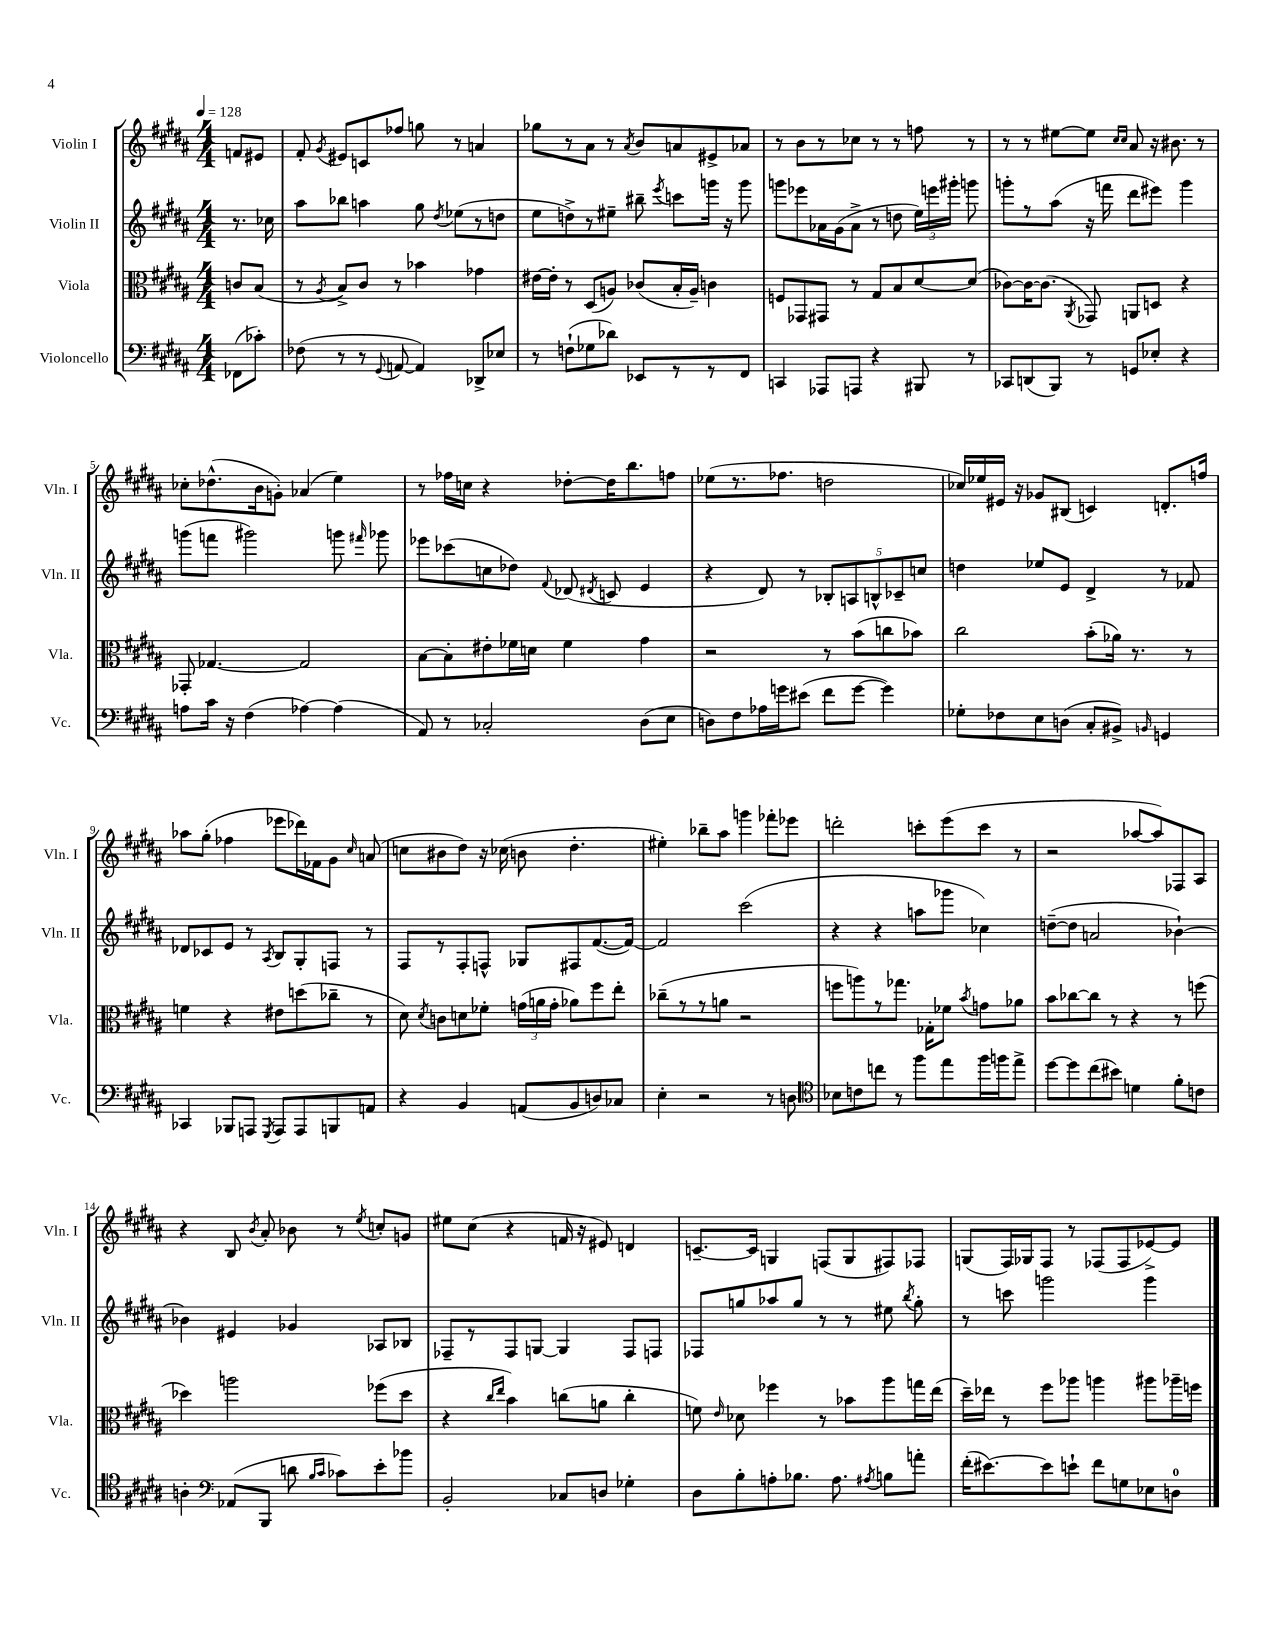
<<
\new StaffGroup <<
\new Staff = "s0" \with { instrumentName = "Violin I" shortInstrumentName = "Vln. I" } {
    \clef treble \key b \major \numericTimeSignature \time 4/4 \partial 4 \tempo 4 = 128
    \autoBeamOff f'8[ eis'8] |
    fis'8-. \acciaccatura { gis'8 } eis'8[ c'8 fes''8] g''8 r8 a'4 |
    ges''8[ r8 ais'8] r8 \acciaccatura { ais'8 } b'8[ a'8 eis'8-> aes'8] |
    r8 b'8[ r8 ces''8] r8 r8 f''8 r8 |
    r8 r8 eis''8[~ eis''8] \grace { cis''16[ cis''16] } ais'8 r16 bis'8. r8 |
    ces''8[-. des''8.-^( b'16 g'8]-.) aes'4( e''4) |
    r8 fes''16[ c''16] r4 des''8[~-. des''16 b''8. f''8] |
    ees''8[( r8. fes''8.] d''2 |
    ces''16[) ees''16 eis'16] r16 ges'8[ bis8]( c'4) d'8.[-. f''16] |
    aes''8[ gis''8]-.( fes''4 ees'''8[ des'''16) fes'16 gis'8] \grace { cis''16 } a'8( |
    c''8[ bis'8 dis''8]) r16 ces''16( b'8 dis''4.-. |
    eis''4-.) bes''8[-- ais''8] g'''4 fes'''8[-. ees'''8] |
    d'''2-. c'''8[-. e'''8( c'''8] r8 |
    r2 aes''8[~ aes''8) fes8 ais8] |
    r4 b8 \acciaccatura { b'8 } ais'8-. bes'8 r8 \acciaccatura { e''8 } c''8[-. g'8] |
    eis''8[ cis''8]( r4 f'16 r16 eis'8) d'4 |
    c'8.[~-- c'16] g4 f8[( g8 fis8) fes8] |
    g8[( fis16) ges16 fis8] r8 fes8[( fes8 ees'8~->) ees'8] \bar "|." |
}
\new Staff = "s1" \with { instrumentName = "Violin II" shortInstrumentName = "Vln. II" } {
    \clef treble \key b \major \numericTimeSignature \time 4/4 \partial 4
    \autoBeamOff r8. ces''16 |
    ais''8[ bes''8] a''4 gis''8 \acciaccatura { dis''8 } ees''8[( r8 d''8] |
    e''8[ d''8->) r8 eis''8]-- bis''8-- \acciaccatura { e'''8 } c'''8[ g'''16] r16 g'''8 |
    g'''8[ ees'''8 aes'16 gis'16( aes'8]-> r8 d''8 \tuplet 3/2 { e''16[) e'''16 gis'''16]-. } g'''8 |
    g'''8[-. r8 ais''8]( r16 f'''16 dis'''8[ eis'''8]) g'''4 |
    g'''8[( f'''8] gis'''2) g'''8 \grace { fis'''16 } ges'''8 |
    ees'''8[ ces'''8( c''8 des''8]) \appoggiatura { fis'8 } des'8( \acciaccatura { dis'8 } c'8 e'4 |
    r4 dis'8) r8 \tuplet 5/4 { bes8[-. a8 b8-^ ces'8-- c''8] } |
    d''4 ees''8[ e'8] dis'4-> r8 fes'8 |
    des'8[ ces'8 e'8] r8 \acciaccatura { ais8 } b8[ gis8-. f8] r8 |
    fis8[ r8 fis8-. f8]-^ ges8[ fis8 fis'8.~( fis'16]~) |
    fis'2 cis'''2( |
    r4 r4 a''8[ ges'''8] ces''4) |
    d''8[~--( d''8] a'2 bes'4~-!) |
    bes'4 eis'4 ges'4 aes8[ bes8] |
    fes8[-- r8 fes8 g8]~ g4 fes8[ f8] |
    fes8[ g''8 aes''8 g''8] r8 r8 eis''8 \acciaccatura { b''8 } g''8-. |
    r8 c'''8 g'''2 g'''4 \bar "|." |
}
\new Staff = "s2" \with { instrumentName = "Viola" shortInstrumentName = "Vla." } {
    \clef alto \key b \major \numericTimeSignature \time 4/4 \partial 4
    \autoBeamOff c'8[ b8]( |
    r8 \acciaccatura { ais8 } b8[->) cis'8] r8 bes'4 ges'4 |
    eis'16[~ eis'16]-. r8 dis8[( a8]) ces'8[( b16-. a16]--) c'4 |
    f8[ ges,8 gis,8] r8 gis8[ b8 dis'8~ dis'8]( |
    ces'8[~) ces'16~ ces'8.]( \acciaccatura { ais,8 } ges,8) a,8[ d8] r4 |
    ges,8-. ges4.~ ges2 |
    b8[~ b8-. eis'8-. fes'16 d'16] fes'4 gis'4 |
    r2 r8 b'8[( c''8 bes'8]) |
    cis''2 b'8[-.( aes'16]) r8. r8 |
    f'4 r4 eis'8[ d''8( ces''8]-- r8 |
    dis'8) \acciaccatura { dis'8 } c'8[ d'8 fes'8]-. \tuplet 3/2 { g'16[( a'16 g'16]-. } aes'8[) fis''8 e''8]-. |
    ces''8[--( r8 r8 a'8] r2 |
    f''8[ a''8) r8 ges''8.] ges16[-. fes'8] \acciaccatura { b'8 } g'8[ aes'8] |
    b'8[ ces''8~ ces''8] r8 r4 r8 f''8( |
    des''4) a''2 fes''8[( des''8] |
    r4 \grace { cis''16[ e''16] } b'4) c''8[( a'8] c''4-. |
    f'8) \grace { e'16 } des'8 fes''4 r8 bes'8[ ais''8 g''16 e''16]( |
    dis''16[--) ees''16] r8 fis''8[ aes''8] a''4 ais''8[ aes''16-- f''16] \bar "|." |
}
\new Staff = "s3" \with { instrumentName = "Violoncello" shortInstrumentName = "Vc." } {
    \clef bass \key b \major \numericTimeSignature \time 4/4 \partial 4
    \autoBeamOff fes,8[( ces'8]-.) |
    fes8( r8 r8 \appoggiatura { gis,8 } a,8~ a,4) des,8[-> ees8] |
    r8 f8[-!( ges8 des'8]) ees,8[ r8 r8 fis,8] |
    c,4 aes,,8[ a,,8] r4 bis,,8 r8 |
    ces,8[ d,8( b,,8]) r8 g,8[ ees8]-. r4 |
    a8[ cis'16] r16 fis4( aes4~) aes4( |
    ais,8) r8 ces2-. dis8[( e8] |
    d8[) fis8 aes16 g'16 eis'8]( fis'8[ g'8]~ g'4) |
    ges8[-. fes8 e8 d8]( cis8[-. bis,8]->) \grace { b,16 } g,4 |
    ces,4 bes,,8[ a,,8] \acciaccatura { gis,,8 } a,,8[ a,,8 b,,8 a,8] |
    r4 b,4 a,8[( b,8 d8) ces8] |
    e4-. r2 r8 d8 |
    \clef tenor bes8[ c'8 c''8] r8 fis''8[ e''8 fis''16 f''16 e''8]-> |
    dis''8[~ dis''8 cis''8( bis'8]) d'4 fis'8[-. c'8] |
    a4-. \clef bass aes,8[( b,,8] d'8 \grace { b16[ cis'16] } ces'8[) e'8-. bes'8] |
    b,2-. ces8[ d8] ges4-. |
    dis8[ b8-. a8-. bes8.] a8. \acciaccatura { ais8 } b8[ a'8]-. |
    fis'16[-.( eis'8.~) eis'8 e'8]-! fis'8[ g8 ees8 d8]-0 \bar "|." |
}
>>
>>
